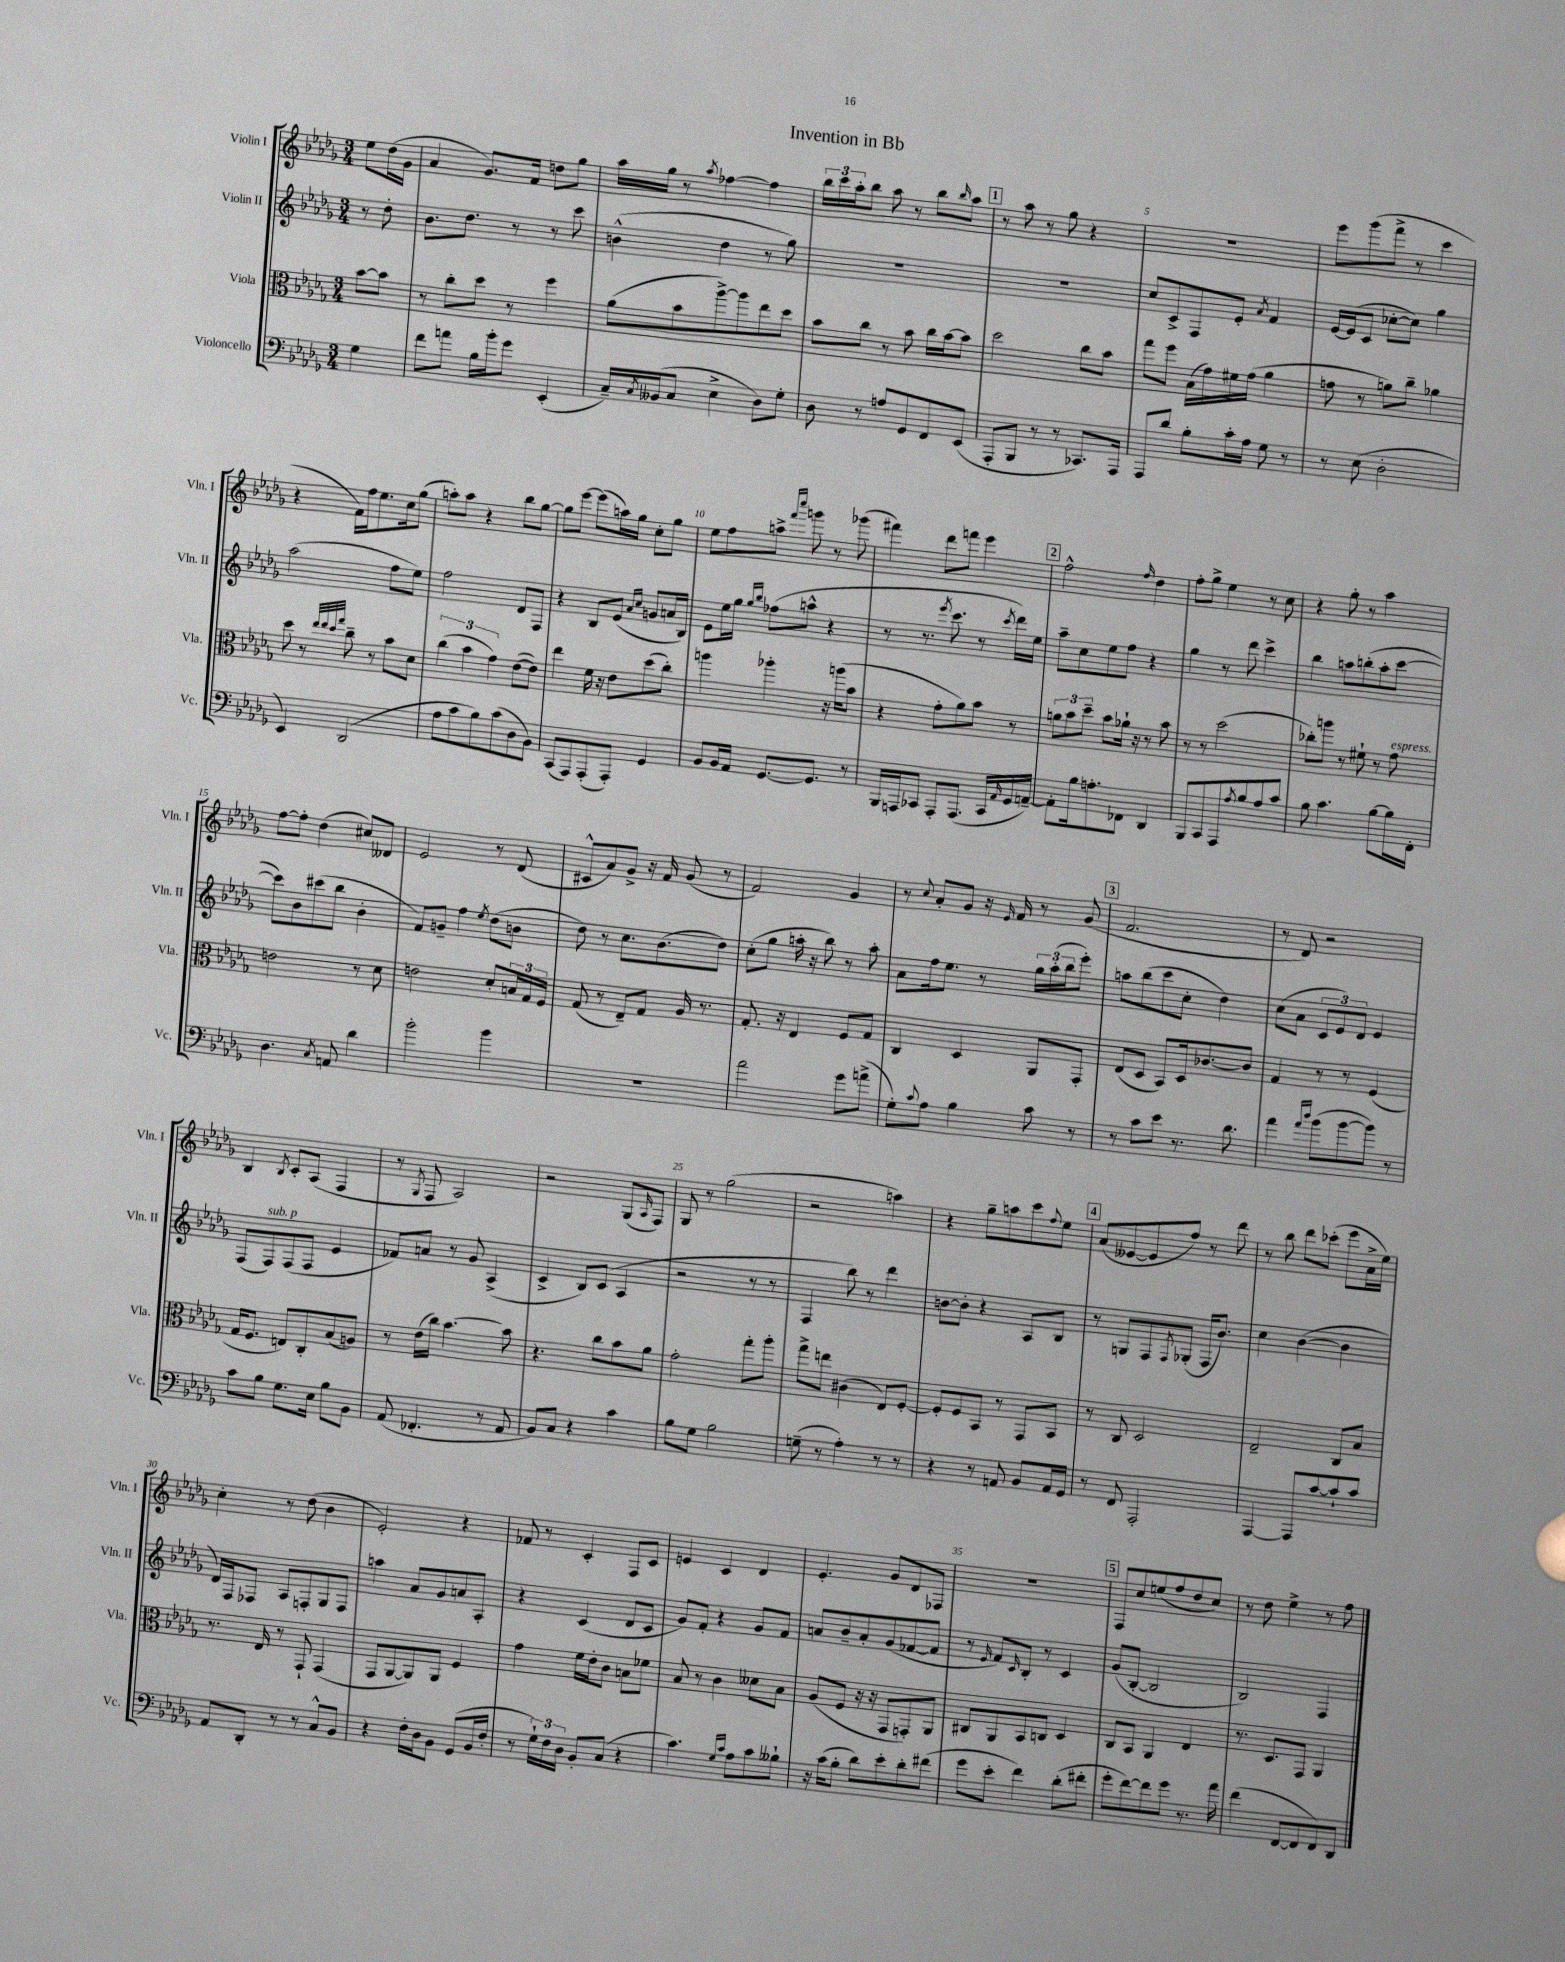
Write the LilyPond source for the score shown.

\header { title = "Invention in Bb" }
<<
\new StaffGroup <<
\new Staff = "s0" \with { instrumentName = "Violin I" shortInstrumentName = "Vln. I" } {
    \clef treble \key des \major \numericTimeSignature \time 3/4 \partial 4
    ees''8 des''16( ges'16 |
    aes'4 ges'8.) f'16 d''8 ges''8 |
    aes''16 ges''16 r8 \acciaccatura { aes''8 } fes''4~ fes''4 |
    \tuplet 3/2 { bes''16 c'''16 aes''16-. } bes''8 aes''8 r8 bes''8 \grace { bes''16 } aes''8 |
    \mark \markup { \box "1" } r8 aes''8 r8 ges''8 r4 |
    R2. |
    ees'''8 ges'''8( f'''8-> r8 c'''4 |
    r4 f'16) f''16 ees''8. c''16 ges''8( |
    a''8-.) a''8 r4 bes''8 ges''8~ |
    ges''8 ees'''8~ ees'''8( a''16) ges''16 c''8-. ges''8 |
    ees''8 f''8 a''8-> \grace { f'''16 c''''16 } g'''8 r8 ges'''8( |
    fis'''4) des'''8 f'''8 ees'''4 |
    \mark \markup { \box "2" } f''2-^ \grace { f''16 } des''4 |
    f''8-. ges''8-> ees''4 r8 c''8 |
    r4 ges''8-. r8 aes''4 |
    f''8~ f''8-. des''4( cis''8) deses'8 |
    ees'2 r8 des'8( |
    cis'8-^ aes'8) ges'8-> r16 f'16 ges'8( r8 |
    f'2) ges'4 |
    r8 \appoggiatura { c''8 } aes'8-. ges'8 r16 \grace { ees'16 } f'16 r8 ges'8( |
    \mark \markup { \box "3" } f'2. |
    r8 des'8) r2 |
    bes4 \acciaccatura { bes8 } c'8-. aes8( f4 |
    r8 \acciaccatura { ges8 } f8 aes2) |
    r2 ges8( \grace { aes16 } f8) |
    ges8 r8 ges''2( |
    r2 a''4) |
    r4 ges''8-- a''8 c'''8 \appoggiatura { f''8 } ees''8 |
    \mark \markup { \box "4" } aes'8( eeses'8~ eeses'8 f''8) r8 des'''8 |
    r8 bes''8 des'''8 ces'''8-.( ees'''8 aes'16-> ees''16) |
    c''4-. r8 des''8( bes'4 |
    ees'2-.) r4 |
    fes'8 r8 c'4-. f8 c'8 |
    e'4 c'4 des'4 |
    ees'4.-. ges'8 des'8 fes8 |
    R2. |
    \mark \markup { \box "5" } f8 c''8 e''8( f''8 des''8 c''8) |
    r8 des''8 ees''4-> r8 f''8 \bar "|." |
}
\new Staff = "s1" \with { instrumentName = "Violin II" shortInstrumentName = "Vln. II" } {
    \clef treble \key des \major \numericTimeSignature \time 3/4 \partial 4
    r8 des''8-. |
    bes'8. des''8. r8 r8 c'''8 |
    b'4-^( des''4 r8 ges''8) |
    R2. |
    \mark \markup { \box "1" } R2. |
    c''8 c'8-> f8 ees'8-. \acciaccatura { aes'8 } f'4 |
    ees'16~ ees'16( c'8 ces''8~-. ces''8) ges''4 |
    aes''2( f''8 ees''8) |
    f''2 des'8 f8 |
    r4 bes8 ees'8( \grace { aes'16 c''16 } g'8 a'16 bes16) |
    ees'8 ees''16 ges''16 \grace { ges''16 bes''16 } fes''8( a''8-^ r4 |
    r8 r8. \acciaccatura { ees'''8 } c'''8. r8 \acciaccatura { c'''8 } des'''16) ees''16 |
    \mark \markup { \box "2" } aes''8-- c''8 ees''8 f''8 r4 |
    ges''4 r8 des'''8 c'''4-> |
    bes''4 a''8 b''8-.( a''8-. c'''8~ |
    c'''8) bes'8 cis'''8( bes''8 bes'4-. |
    f'8) g'8-- f''4 \acciaccatura { ees''8 } des''8( b'8 |
    des''8) r8 c''8. bes'8.( des''8) |
    c''8-.( ges''8 a''16-. r16 bes''8) r8 a''8-. |
    aes'8 f''16 ees''8. r8 \tuplet 3/2 { ges''16 aes''16-.( bes''16 } ees'''8-.) |
    \mark \markup { \box "3" } a''8 bes''8( c'''8 c''8-. des''4) |
    c''8( aes'8 \tuplet 3/2 { c'8 ees'8) des'8 } ees'4 |
    f8( f8^\markup { \italic "sub. p" }) f8( f8 ees'4 |
    fes'8) a'8 r8 ges'8 aes4->( |
    c'4-> bes8) c'8( aes4 |
    r2 r8 r8 |
    f4 bes''8) r8 des'''4 |
    b'8~ b'8-. r4 aes8 bes8 |
    \mark \markup { \box "4" } r8 g8 f8 \acciaccatura { f8 } ges8-.( f16 bes'8.) |
    c''4 bes'4~( bes'4 |
    des'16) f16 fes8 aes8 f8-. ges8 f8 |
    a''4 aes'8 ges'8 a'8 aes8-. |
    r4 c'4( des'8 c'8 |
    ges'8) f'8-. r4 ges'8 f'8 |
    a'8 bes'8-- a'8-. ges'8( fes'8~ fes'8 |
    r8 \grace { ees'16 } f'8) \grace { c'16 } bes8-. r8 c'4 |
    \mark \markup { \box "5" } ges'8( bes8~-. bes2 |
    bes2) f4 \bar "|." |
}
\new Staff = "s2" \with { instrumentName = "Viola" shortInstrumentName = "Vla." } {
    \clef alto \key des \major \numericTimeSignature \time 3/4 \partial 4
    bes'8~ bes'8 |
    r8 c''8-. des''8 r8 f''4 |
    aes'8( bes'8 aes''8~->) aes''8 ees''8 des''8 |
    bes'8 c''8 r8 bes'8 c''16 bes'16~ bes'8 |
    \mark \markup { \box "1" } des''2 c''8 bes'8 |
    ges''8 f''8 bes16( ges'16) fis'16 ges'16( aes'4 |
    g'8 r8 a'8) c''8-- aes'4 |
    des''8 r8 \grace { ees''32 ees''32 des''32 ges''32 } c''8-- r8 bes'8 des'8 |
    \tuplet 3/2 { c''4( bes'4 ges'4) } ees'8~( ees'8) |
    ees''4 f'16 r16 ees'8 des''8( c''8-.) |
    a''4 aes''4-. r16 a''16( bes'8 |
    r4 ges'8-. aes'8) bes'8 r8 |
    \mark \markup { \box "2" } \tuplet 3/2 { a'8 bes'8 des''8-- } bes'8 aes'16-! r16 r8 bes'8 |
    r8 r8 des''2( |
    ces''8-.) a''8 r8 fis'8-! r8 ges'8^\markup { \italic "espress." } |
    e'2 r8 des'8 |
    e'2 des'8-. \tuplet 3/2 { b16 ges16 f16 } |
    ges8( r8 ees8--) ges8 aes16 r8. |
    ges8.-. r16 ees4 f8 ges8 |
    c4 des4 aes,8 ges,8-. |
    \mark \markup { \box "3" } ees8( des8 bes,8) des16 ces'8.~ ces'8 |
    ges4 r8 r8 f4( |
    ges16 f8. e8) c8-. bes8( a8) |
    r8 ees'16( c''16) bes'4.~ bes'8 |
    r4. c''8 bes'8 aes'8 |
    ges'2-. ges''8-. aes''8-. |
    ges''8-> e''8 cis'4( ees8) f8~-. |
    f8-. f8 bes,8 r8 ges,8 bes,8 |
    \mark \markup { \box "4" } r8 c8 des2 |
    ees2-- c8 bes8 |
    r8. ees16 r8 ges,8-! ges,4( |
    ges,8 aes,8~ aes,8) aes,8 f4 |
    ges'4 f'16 ees'16-. c'8 b8 fes'8 |
    bes8 r8 c'4 deses'8 bes8 |
    aes8( f8 r16 r16 ges,8 g,8-.) aes,8 |
    cis8 aes,8 bes,8 c8 des4 |
    \mark \markup { \box "5" } c8 bes,8 aes,4 ees4 |
    r8. des8. ges,8 aes,4 \bar "|." |
}
\new Staff = "s3" \with { instrumentName = "Violoncello" shortInstrumentName = "Vc." } {
    \clef bass \key des \major \numericTimeSignature \time 3/4 \partial 4
    ges4 |
    f'8 a'8 bes16 bes'16-. ges'8 ees,4-.( |
    c16--) \acciaccatura { c8 } beses,16( c8 ees4-> des8) ges8-. |
    des8 r8 a8 ges,8 f,8 ees,8( |
    \mark \markup { \box "1" } aes,,8-. bes,,8 r8 r8 ces,8.) aes,,16 |
    aes,,8 des'8 bes8-. c'16-. aes16 ges8 r8 |
    r8 ees8( des2-. |
    ees,4) des,2( |
    aes8 c'8 bes8) c'8( des8 bes,8) |
    c,8( aes,,8) aes,,8-.( aes,,8-.) ges,4 |
    bes,8 bes,16 aes,16 ges,8.~ ges,8. r8 |
    bes,,16 a,,16 ces,8 a,,8-. a,,8.( ces,16 \grace { aes,16 } ges,16 a,16~--) |
    \mark \markup { \box "2" } a,8-. bes16 a8.-. fes,8 des,4 |
    bes,,8 c,8 aes,,8 \acciaccatura { aes8 } bes8 aes8 c'8 |
    bes8 c'4. bes8~ bes16 f,16-. |
    des4. \acciaccatura { c8 } a,8 des'4 |
    bes'2-. bes'4 |
    R2. |
    aes'2 ges'8 a'8->( |
    ges8-.) \appoggiatura { c'8 } aes8 bes4 c'8 r8 |
    \mark \markup { \box "3" } r8 c'8 ees'8 r8. des'8. |
    aes'4 \grace { aes'16 des''16 } bes'8( bes'8~ bes'8) r8 |
    c'8 bes8 ges8. ees16 bes8 bes,8 |
    aes,8( fes,4.-. r8 aes,8 |
    bes,8) c8 r4 c'4 |
    bes8 ges8 bes2 |
    g8--( r8 aes4-.) r8 r8 |
    r4 r8 a,8 bes,8 a,16 ges,16 |
    \mark \markup { \box "4" } r8 f,8 aes,,2-. |
    aes,,4~ aes,,8 c'8~ c'8-! c'8 |
    aes,8 des,8-. r8 r8 c8-^ bes,8 |
    r4 f16-. des16 bes,8 ges,8( bes,16 f16-. |
    r8 \tuplet 3/2 { ges16-!) f16 des16 } bes,8-. c8( r4 |
    c'4.) \grace { ges16 c'16 } aes8 c'8 beses8-! |
    r16 c'16( bes8-. des'8) ees'8-. des'8-. fis'8( |
    ges'8 ees'8-. f'4) des'8-.( fis'8-. |
    \mark \markup { \box "5" } ges'8-. f'8~) f'8 ges'8 r8. aes'16 |
    f'4( f,8~ f,8 f,8) des,8 \bar "|." |
}
>>
>>
\layout { \context { \Score \override BarNumber.break-visibility = ##(#f #t #t) barNumberVisibility = #(every-nth-bar-number-visible 5) } }
